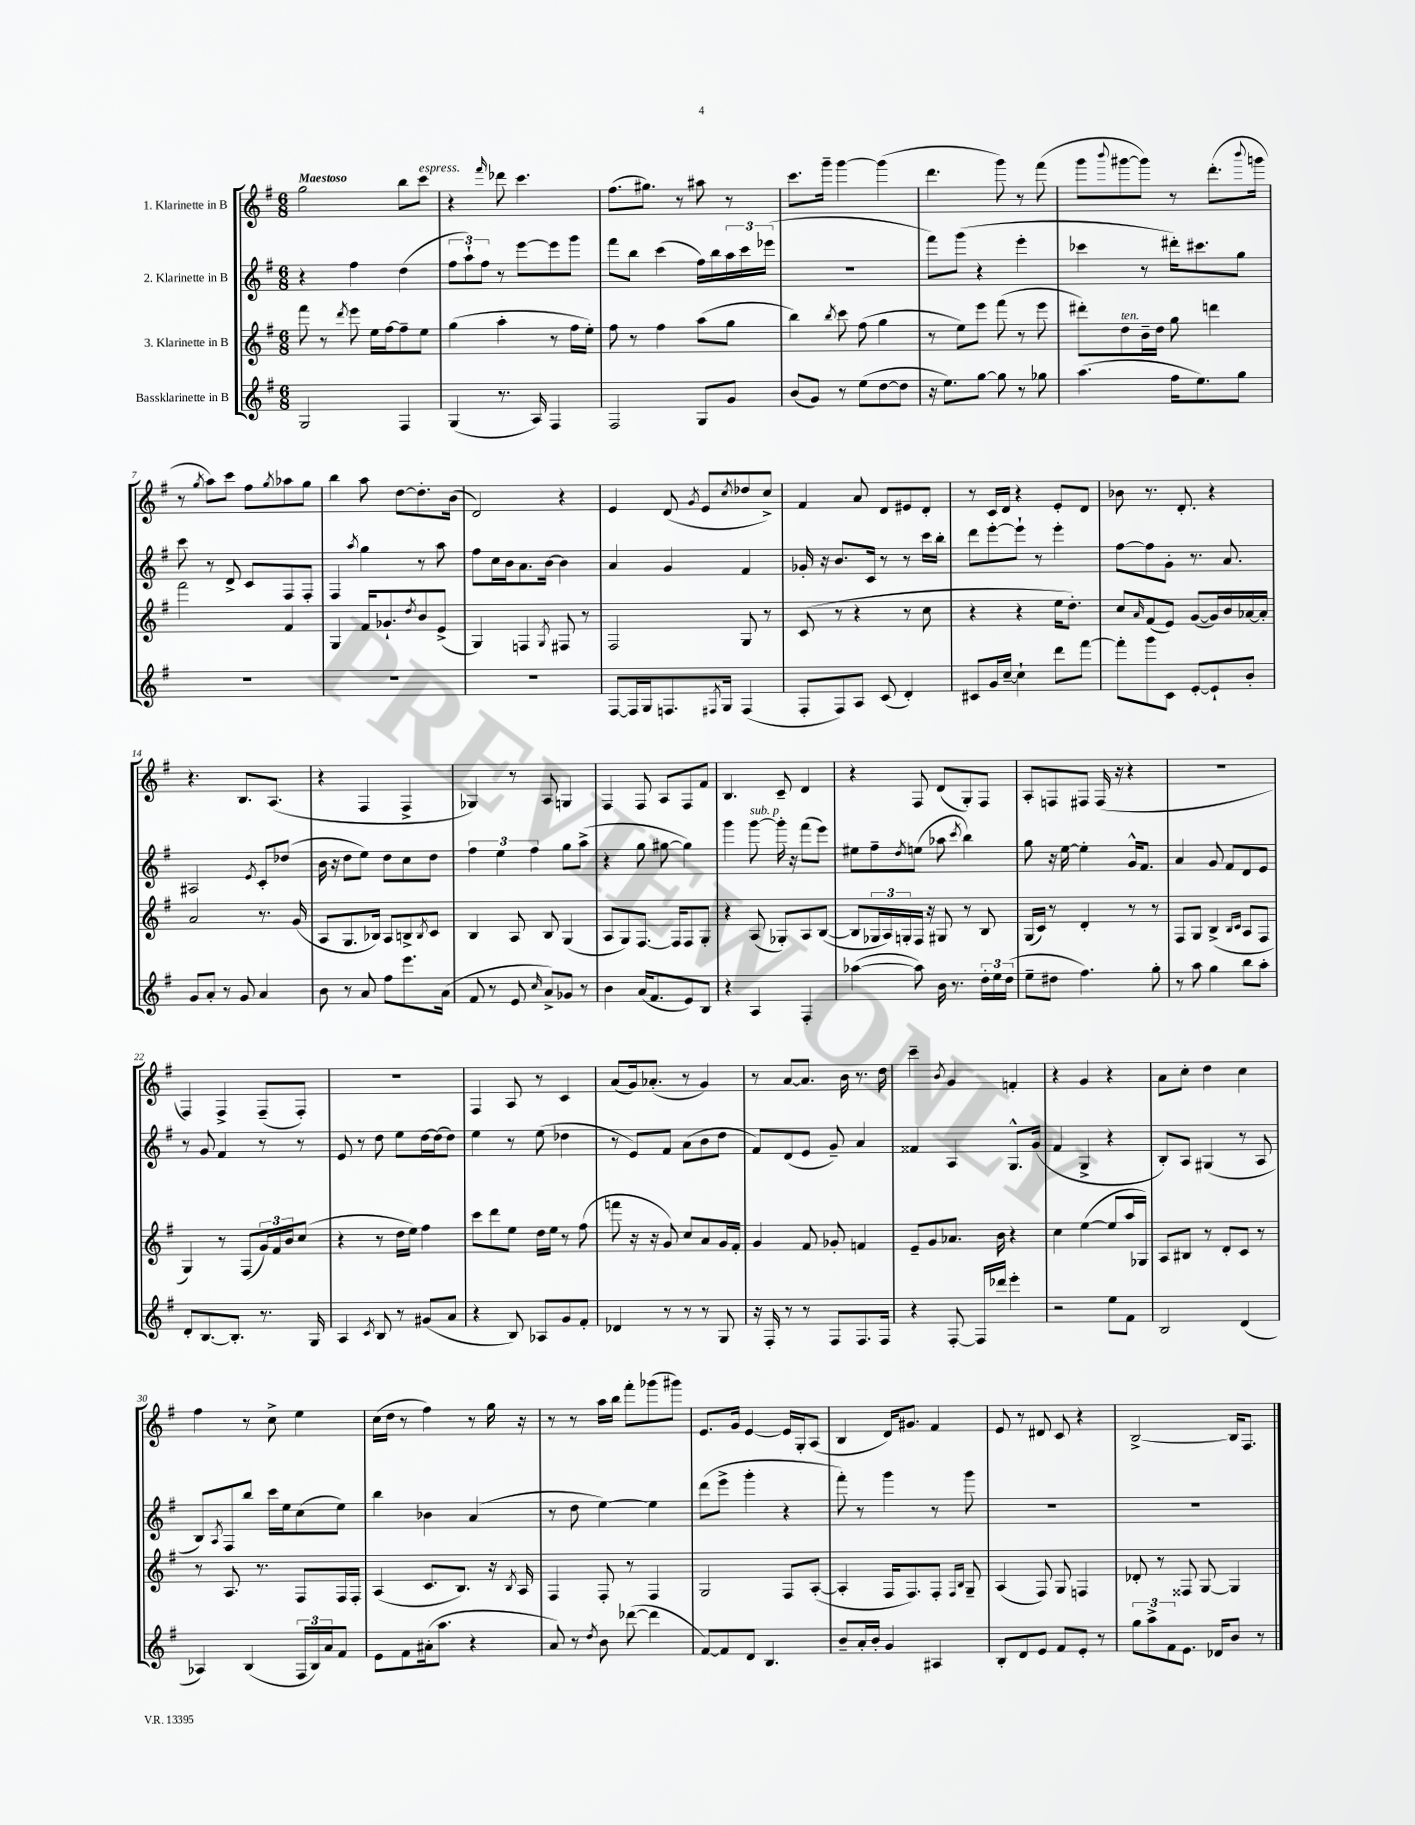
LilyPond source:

<<
\new StaffGroup <<
\new Staff = "s0" \with { instrumentName = "1. Klarinette in B" } {
    \clef treble \key g \major \numericTimeSignature \time 6/8 \tempo "Maestoso"
    g''2 b''8 c'''8^\markup { \italic "espress." } |
    r4 \grace { fis'''16 } des'''8 c'''4. |
    fis''8.( gis''8.) r8 ais''8 r8 |
    c'''8. g'''16-- g'''4~ g'''4( |
    d'''4. g'''8) r8 fis'''8( |
    g'''8 \appoggiatura { b'''8 } gis'''8~ gis'''8) r8 d'''8.-.( \appoggiatura { b'''8 } g'''16 |
    r8 \acciaccatura { g''8 } a''8) c'''8 fis''8 \acciaccatura { g''8 } aes''8 g''8 |
    b''4 a''8 d''8~ d''8.-. b'16( |
    d'2) r4 |
    e'4 d'8( \acciaccatura { g'8 } e'8 \acciaccatura { c''8 } des''8 c''8->) |
    fis'4 a'8 d'8 eis'8 d'8-. |
    r8 c'16 d'16 r4 e'8-. d'8 |
    bes'8 r8. d'8.-. r4 |
    r4. b8. a8.( |
    r4 fis4 fis4-> |
    ges4) r8 a8 g4 |
    fis4 fis8 a8 fis8 fis'8 |
    b4. c'8-- d'4 |
    r4 fis8 d'8( g8-.) fis8 |
    a8-. f8 fis8 fis16( r16 r4 |
    R2. |
    fis4) fis4-> fis8--( fis8-.) |
    R2. |
    fis4 a8 r8 c'4 |
    a'8( g'16) aes'8.-.( r8 g'4) |
    r8 a'8~ a'8. b'16 r8. d''16 |
    c'''4-- \acciaccatura { b'8 } g'4 f'4-. |
    r4 g'4 r4 |
    a'8 c''8-. d''4 c''4 |
    fis''4 r8 c''8-> e''4 |
    c''16( d''16 r8 fis''4) r8 g''16 r16 |
    r8 r8 a''16 b''16 fis'''8-. ges'''8( gis'''8) |
    e'8. g'16 e'4~ e'16 g16-. a8( |
    b4 d'16) gis'8. fis'4 |
    e'8 r8 dis'8 c'8 r4 |
    b2~-> b16 fis8. \bar "|." |
}
\new Staff = "s1" \with { instrumentName = "2. Klarinette in B" } {
    \clef treble \key g \major \numericTimeSignature \time 6/8
    r4 fis''4 d''4( |
    \tuplet 3/2 { fis''8 a''8-!) fis''8 } r8 e'''8~ e'''8 g'''8 |
    fis'''8 b''8 c'''4( fis''16) b''16 \tuplet 3/2 { a''16 c'''16 ees'''16( } |
    R2. |
    fis'''8) g'''8( r4 e'''4-. |
    ces'''4 r8 dis'''16-.) cis'''8. g''8 |
    c'''8 r8 d'8-> c'8 fis8 fis8-. |
    fis4 \acciaccatura { a''8 } g''4 r8 a''8 |
    fis''8 c''16 b'16 a'8. b'16~ b'4 |
    a'4 g'4 fis'4 |
    ges'16-. r16 b'8. c'16 r8 r8 c'''16 b''16-. |
    d'''8 e'''8~-. e'''8-! r8 e'''4-. |
    fis''8~ fis''8 g'8-. r8. a'8. |
    ais2 \acciaccatura { e'8 } c'8-. des''8( |
    b'16 r16 d''8 e''8) d''8 c''8 d''8 |
    \tuplet 3/2 { fis''4 e''4 fis''4 } g''8 a''8->( |
    r4 g''8 gis''8~ gis''4) |
    g'''4 g'''8~^\markup { \italic "sub. p" } g'''16-. r16 fis'''8( e'''8) |
    eis''8 fis''8-- \acciaccatura { d''8 } e''8( aes''8 \acciaccatura { c'''8 } b''4) |
    g''8 r16 e''16~ e''4-. g'16-^ fis'8. |
    a'4 g'8 fis'8 d'8 e'8 |
    r8 g'8 fis'4 r8 r8 |
    e'8 r8 d''8 e''8 d''16~ d''16( d''8) |
    e''4 r8 e''8( des''4 |
    r8 e'8) fis'8 a'8( b'8 d''8 |
    fis'8) d'8( e'8 g'8--) a'4 |
    fisis'4 a4 g8.-^ g'16( |
    fis'4 g4-> r4 |
    b8-.) a8 gis4( r8 a8 |
    b8) \acciaccatura { a8 } fis8 b''8 c'''16 e''16 c''8( e''8) |
    b''4 bes'4 a'4( |
    r8 d''8 e''4~) e''4 |
    d'''8( e'''8-> g'''4-. r4 |
    fis'''8-.) r8 g'''4 r8 g'''8 |
    R2. |
    R2. \bar "|." |
}
\new Staff = "s2" \with { instrumentName = "3. Klarinette in B" } {
    \clef treble \key g \major \numericTimeSignature \time 6/8
    fis'''8 r8 \acciaccatura { d'''8 } e'''8 e''16 fis''16~ fis''8-- e''8 |
    g''4( a''4-. r8 fis''16 e''16-.) |
    fis''8 r8 fis''4 a''8( g''8 |
    b''4) \acciaccatura { b''8 } c'''8 fis''8( g''4 |
    r8 e''8) e'''8 fis'''8( r8 e'''8 |
    dis'''8-.) d''8^\markup { \italic "ten." } b'16-- d''16 g''8 d'''4 |
    fis'''2 fis'4 |
    g4 fis'16 ges'8.-! \acciaccatura { d''8 } b'8 e'8->( |
    g4) f4 \acciaccatura { g8 } fis8 r8 |
    fis2 g8 r8 |
    c'8( r8 r4 r8 c''8 |
    r4 r4 e''16 d''8.-.) |
    c''8 \grace { a'16 } fis'8( e'8) g'8~( g'16) b'16 aes'16~ aes'16-. |
    a'2 r8. g'16( |
    a8 g8. bes16) a8 b8-> \acciaccatura { b8 } c'8 |
    b4 a8 b8 g4( |
    a8 g8) fis8.~ fis16 fis8 g8-. |
    r4 a8( ges8-.) a8 b8~( |
    b8 \tuplet 3/2 { ges16 a16) g16-. } fis16 r16 gis8 r8 b8 |
    g16( c'16) r8 d'4-. r8 r8 |
    fis8 g8 b4->( \grace { b16 c'16 } a8 fis8 |
    g4) r8 fis8( \tuplet 3/2 { g'16) fis'16 b'16 } c''8( |
    r4 r8 d''16 e''16) fis''4 |
    c'''8 d'''8 e''8 d''16 e''16 r8 fis''8( |
    f'''8 r16 r16 g'8) c''8 a'8 g'16 fis'16-. |
    g'4 fis'8 ges'8-. f'4 |
    e'8-- g'8 aes'8. b'16 r4 |
    c''4 e''4~( e''8 a''16 ges16) |
    a8 bis8 r8 d'8-. c'8 r8 |
    r8 a8. r8. fis8 fis16 fis16-. |
    a4( c'8. b8.) r16 \acciaccatura { b8 } a16 |
    fis4 fis8-. r8 fis4 |
    g2 fis8 a8~-.( |
    a4-. fis16 fis8.) fis8-. \grace { fis16 b16 } g8-- |
    a4( fis8) g8 f4 |
    des'8-. r8 fisis8 g8~ g4 \bar "|." |
}
\new Staff = "s3" \with { instrumentName = "Bassklarinette in B" } {
    \clef treble \key g \major \numericTimeSignature \time 6/8
    g2 fis4 |
    g4( r8. a16) fis4 |
    fis2 g8 g'8 |
    b'8( g'8) r8 e''8( d''8~ d''8 |
    r16 e''8.) g''8~ g''8 r8 ges''8 |
    a''4.( fis''16 e''8.) g''8 |
    R2. |
    R2. |
    R2. |
    fis8~ fis16 g16 f8. \acciaccatura { fis8 } g16 fis4( |
    fis8-. fis8) a8 c'8( d'4-.) |
    cis'8 g'16 c''16~-- c''4-! d'''8 fis'''8~ |
    fis'''8-. g'''8 c'8 e'8~-. e'8-! b'8-. |
    g'8 a'8-. r8 g'8 a'4 |
    b'8 r8 a'8 fis''8 e'''8. a'16( |
    fis'8 r8 e'8 \grace { c''16 } a'8->) ges'8 r8 |
    b'4 a'16( fis'8. e'8) b8 |
    r4 a4 fis4-. |
    aes''4~( aes''8) b'16 r8. \tuplet 3/2 { d''16-. e''16 d''16( } |
    e''8-- dis''8 fis''4.) g''8-. |
    r8 a''8 g''4 b''8 a''8-. |
    d'8-. b8.~ b8.-. r8. g16 |
    a4 \acciaccatura { c'8 } b8 r8 gis'8( a'8 |
    r4 b8) aes8 g'8 fis'8-. |
    des'4 r8 r8 r8 g8 |
    r16 fis16-. r8 r8 fis8 fis8. fis16 |
    r4 fis8~-. fis16 des'''16 e'''4-. |
    r2 e''8 fis'8 |
    b2 d'4( |
    aes4) b4( \tuplet 3/2 { fis16 b16) a'16 } fis'8 |
    e'8 fis'8 ais'16-.( a''8. r4 |
    a'8) r8 \acciaccatura { d''8 } b'8 des'''8~( des'''4 |
    fis'8~) fis'8 d'8 b4. |
    b'8-- a'16-. b'16-. g'4 ais4 |
    b8-. d'8 e'8 fis'8 e'8-. r8 |
    \tuplet 3/2 { g''8 a''8-> fis'8 } e'8. des'16 b'8 r8 \bar "|." |
}
>>
>>
